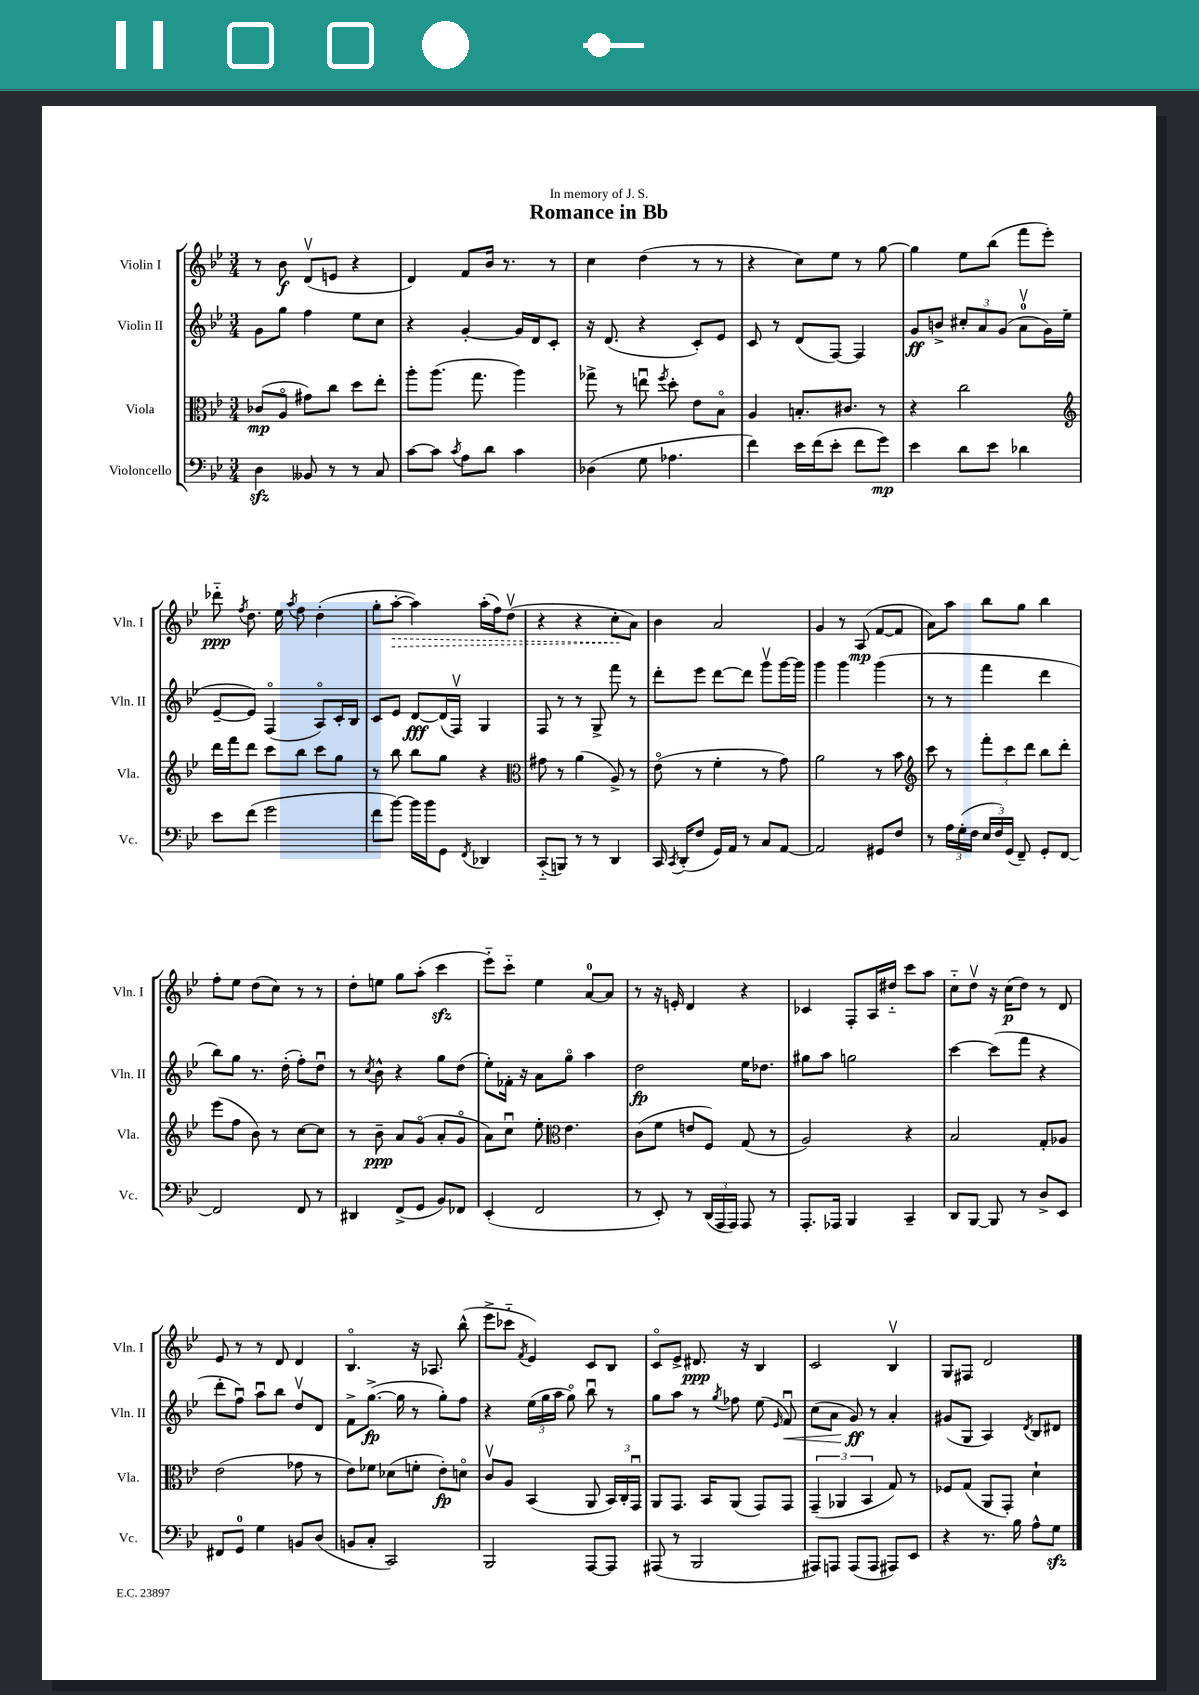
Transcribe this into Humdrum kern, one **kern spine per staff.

**kern	**kern	**kern	**kern
*staff4	*staff3	*staff2	*staff1
*clefF4	*clefC3	*clefG2	*clefG2
*k[b-e-]	*k[b-e-]	*k[b-e-]	*k[b-e-]
*M3/4	*M3/4	*M3/4	*M3/4
4D	(8c-	8g	8r
.	8Ao	8gg	8b-
8BB--	8g#)	4ff	(8dv
8r	8cc	.	8e
8r	8dd	8ee-	4r
8C	8ee-'	8cc	.
=	=	=	=
[8c	8aa'	4r	4d)
8c]	(8.aa	.	.
8qc	.	.	.
8A	.	[4g'	8f
.	8.gg	.	.
8d	.	.	16b-
.	.	.	8.r
4c	4aa)	16g]	.
.	.	16d	.
.	.	8c'	8r
=	=	=	=
(4D-	8gg-^	16r	4cc
.	.	(8.d	.
.	8r	.	.
8G	8eeu	4r	(4dd
.	8qff	.	.
4.A-	8dd'	.	.
.	8e-	8c')	8r
.	8B-o	8e-	8r
=	=	=	=
4f)	4A	8c	4r
.	.	8r	.
16e-	8.B'	(8d	8cc)
(16f	.	.	.
8e-'	.	[8F)	8ee-
.	8.c#	.	.
8f	.	4F]	8r
8g)	8r	.	[8gg
=	=	=	=
4e-	4r	8g	4gg]
.	.	8b^	.
8d	2cc	12cc#'	8ee-
.	.	12a	.
8e-	.	.	(8bb-
.	.	(12g	.
4d-	.	8av	8fff
.	.	16g)	8eee-')
.	.	(16ee-	.
=	=	=	=
*	*clefG2	*	*
8e-	16ddd	[8e-~	8ddd-'~
.	16fff	.	.
.	.	.	8qff
(8f	8ddd	8e-])	8.dd
2g	8ccc	(4Fo	.
.	.	.	16ee-
.	.	.	8qaa
.	8bb-	.	8ff
.	8ccc	8Ao)	(4dd'
.	8gg	16c'	.
.	.	16B-	.
=	=	=	=
8f	8r	8c	8gg'
[8b-)	8bb-	8e-	[8aa'
16b-]	8bb-	[8d	4aa])
16b-	.	.	.
8GG	8gg	(16d]	.
.	.	16Fv)	.
8qFF	.	.	.
4DD-	4r	4G	(16aa'
.	.	.	16ff)
.	.	.	(8ddv
=	=	=	=
*	*clefC3	*	*
(8CC'~	8g#	8F	4r
8BBB)	8r	8r	.
8r	(4a	8r	4r
8r	.	8G^	.
4DD	8A^)	8fff	8cc'
.	8r	8r	8a)
=	=	=	=
16CC	(8e-o	8ddd'	4b-
8qCC	.	.	.
(16DD'	.	.	.
8F	8r	8eee-	.
16GG)	4f'	[8ddd	2a
16AA	.	.	.
8r	.	8ddd]	.
8C	8r	8gggv	.
[8AA	8g)	[16ggg	.
.	.	16ggg]	.
=	=	=	=
2AA]	2a	4ggg	4g
.	.	4ggg	8r
.	.	.	(8A
8GG#	8r	(4ggg	[8f
8F	8b-	.	8f]
=	=	=	=
*	*clefG2	*	*
8r	8ccc	8r	8a)
24A	8r	8r	8aa
(24G'	.	.	.
24F	.	.	.
24E-	12fff'	4fff	8bb-
24F)	.	.	.
(24GG	12ccc	.	.
8FF~)	.	.	8gg
.	12ddd	.	.
8GG'	8bb-	4ddd	4bb-
[8FF	8ddd'	.	.
=	=	=	=
2FF]	(8eee-	8bb-)	8ff'
.	8ff	8gg	8ee-
.	8b-)	8.r	(8dd
.	8r	.	8cc)
.	.	(16dd'	.
8FF	[8cc	8ff')	8r
8r	8cc]	8ddu	8r
=	=	=	=
4DD#	8r	8r	8dd'
.	.	8qcc	.
.	8b-~	8b-^^	8ee
(8FF^	8a	4r	8gg
8GG	(8go	.	(8aa'
8BB-)	8a'	8gg	4ccc
8FF-	8go	(8dd	.
=	=	=	=
(4EE-'	8a)	8ee-')	8eee-'~)
.	8ccu	16f-'	8ccc'~
.	.	16r	.
2FF	8ee-'	8a	4ee-
*	*clefC3	*	*
.	4.e-	8ggo	.
.	.	4aa	[8a
.	.	.	8a]
=	=	=	=
8r	(8c	2dd	8r
8EE-')	8f	.	16r
.	.	.	16e'
8r	8e	.	4d
(24DD	8F)	.	.
24AAA	.	.	.
24AAA)	.	.	.
8AAA	(8G	16ee-	4r
.	.	8.dd-	.
8r	8r	.	.
=	=	=	=
8.AAA'	2A)	8gg#	4c-
.	.	8aa	.
16AAA-	.	.	.
4BBB-	.	2gg	8F'
.	.	.	16A
.	.	.	16dd#'~
4CC~	4r	.	8ccc
.	.	.	8aa
=	=	=	=
8DD	2B-	[4ccc	8cc'~
[8BBB-	.	.	8ddv
8BBB-]	.	(8ccc]	16r
.	.	.	(16cc
8r	.	8fff	8dd)
8D^	8G'	4r	8r
8EE-	8A-	.	8d
=	=	=	=
8FF#	(2e-	8ddd'	8e-
8GG	.	8ffu)	8r
4G	.	8aau	8r
.	.	8bb-	8d
8BB	8g-	8ddv	4d
(8D	8r	8d	.
=	=	=	=
8BB	8e-)	8f^	4.B-o
8C'	8f-	([8.gg^	.
2CC)	(8d-	.	.
.	.	16gg]	.
.	8f'	8r	16r
.	.	.	8.A-
.	8e-')	8gg')	.
.	8do	8ff	(8bb-^^
=	=	=	=
2BBB-	8cv	4r	8eee-^
.	8A	.	8ccc-'~
.	.	.	8qf
.	(4BB-	(24ee-	4e-)
.	.	24gg	.
.	.	24aa	.
.	.	8ggo)	.
[8AAA	8AA	8bb-u	8c
8AAA]	24BB-)	8r	8B-
.	24C'	.	.
.	24GGu	.	.
=	=	=	=
(8AAA#	8AA	8gg	8co
8r	8.GG	8aa	8e-^
2BBB-	.	8r	8.d#
.	16BB-	.	.
.	.	8qgg	.
.	(8AA	8ff-	.
.	.	.	16r
.	8GG)	(8ee-	4B-
.	.	16qqe-	.
.	8GG	8fu)	.
=	=	=	=
8AAA#)	(6GG~	(8cc	2c
8AAA	.	8a	.
.	6AA-	.	.
(8AAA	.	8g)	.
.	6BB-	.	.
8AAA	.	8r	.
8AAA#)	8G)	4a'	4B-v
8EE-	8r	.	.
=	=	=	=
4r	8F-	(8g#	8G
.	(8G	8G	8F#
8.r	8AA	4A)	2d
.	8GG')	.	.
16B-	.	.	.
.	.	8qd	.
8A^^	4d`	8B-	.
8G	.	8d#	.
==	==	==	==
*-	*-	*-	*-
